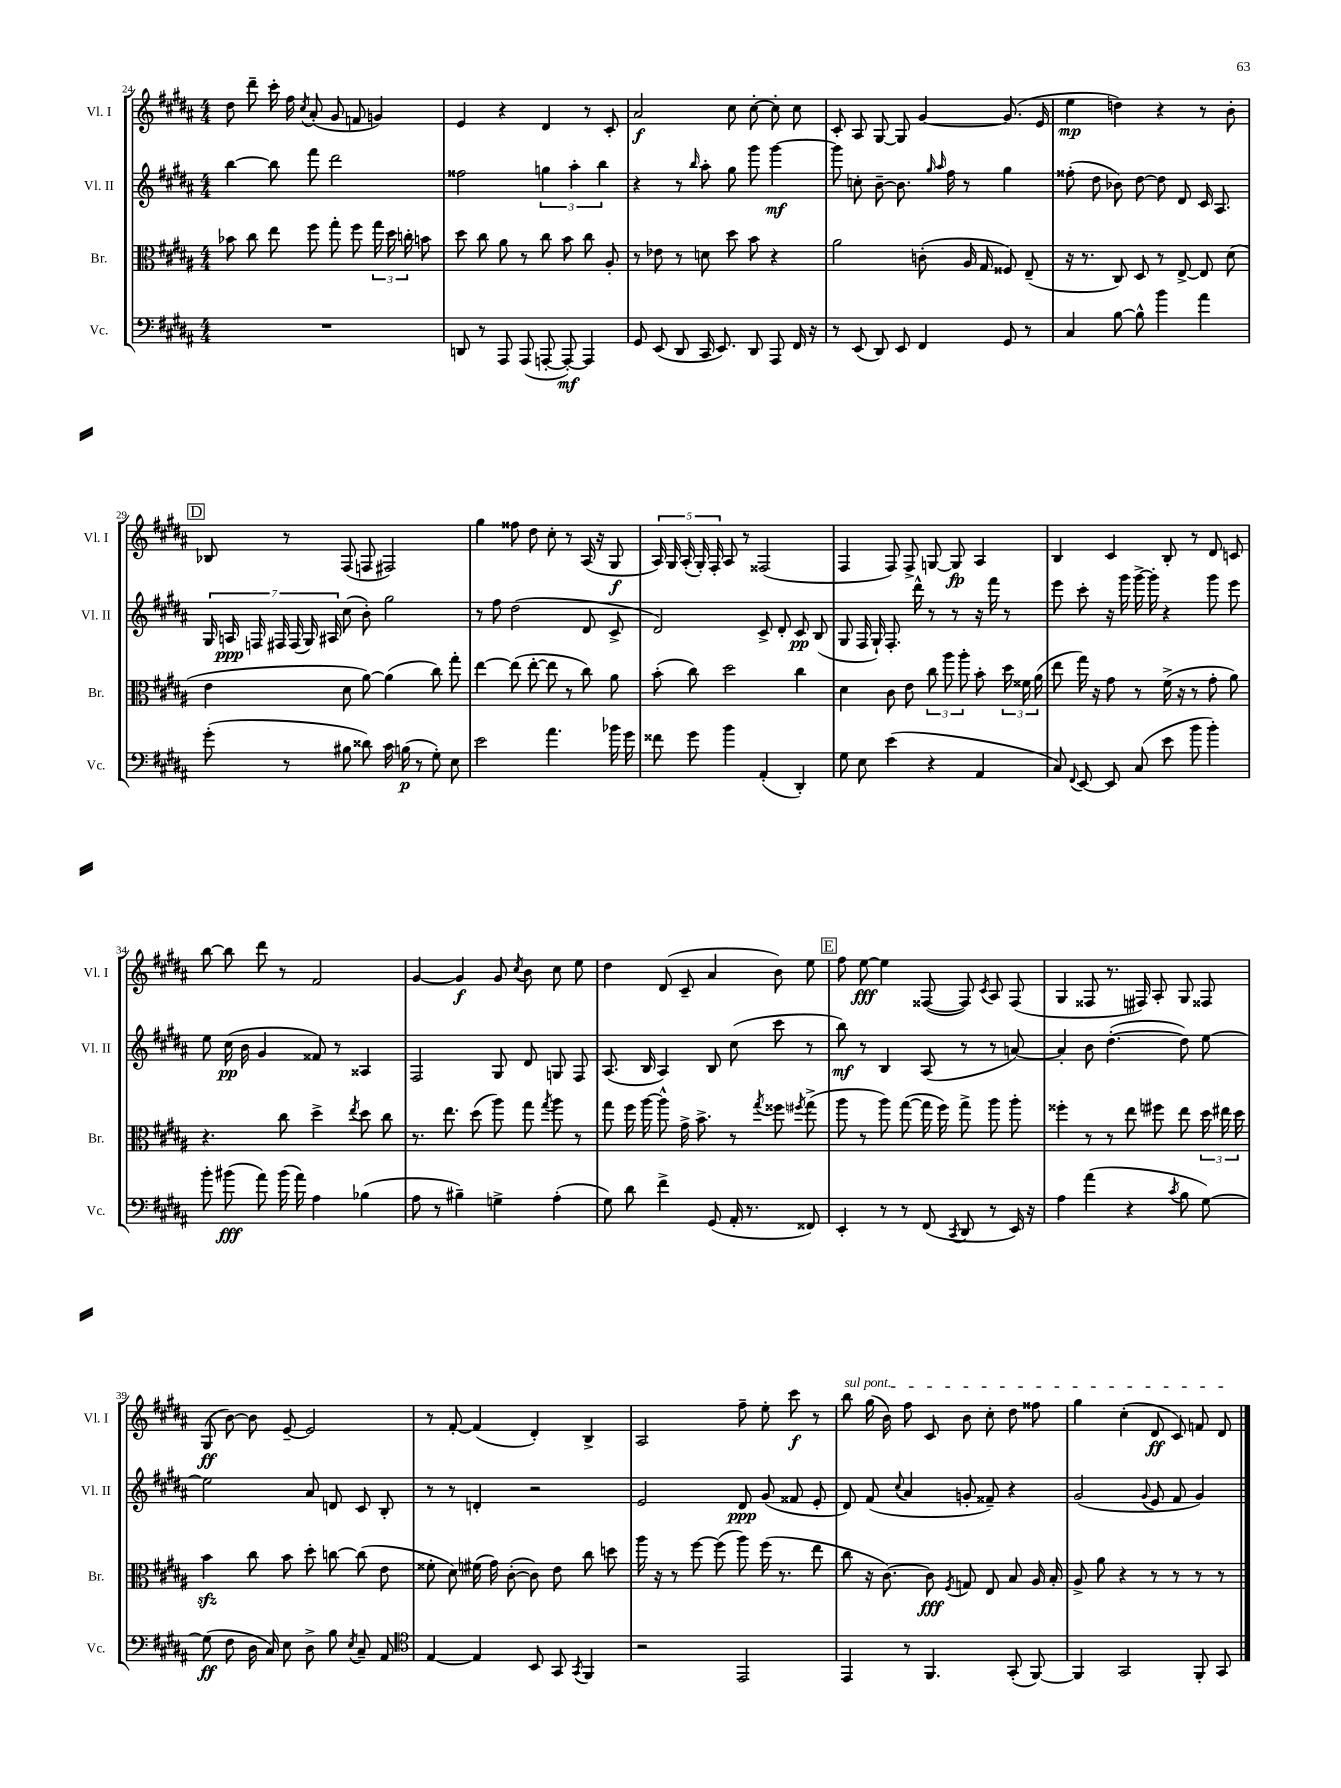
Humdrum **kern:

**kern	**kern	**kern	**kern
*staff4	*staff3	*staff2	*staff1
*clefF4	*clefC3	*clefG2	*clefG2
*k[f#c#g#d#a#]	*k[f#c#g#d#a#]	*k[f#c#g#d#a#]	*k[f#c#g#d#a#]
*M4/4	*M4/4	*M4/4	*M4/4
1r	8b-	[4bb	8dd#
.	8cc#	.	8ddd#~
.	8ee	8bb]	16ccc#'
.	.	.	16ff#
.	.	.	8qcc#
.	8ff#	8fff#	(8a#'
.	8gg#'	2ddd#	8g#
.	8ff#	.	8f
.	24gg#	.	4g)
.	24dd#	.	.
.	24cc'	.	.
.	8b	.	.
=	=	=	=
8DD	8dd#	2ff##	4e
8r	8cc#	.	.
8AAA#	8a#	.	4r
(8AAA#	8r	.	.
[8AAA'	8cc#	6gg	4d#
8AAA'_)	8b	.	.
.	.	6aa#'	.
4AAA]	8cc#	.	8r
.	.	6bb	.
.	8A#'	.	8c#'
=	=	=	=
8GG#	8r	4r	2a#
(8EE	8e-	.	.
8DD#	8r	8r	.
.	.	16qqbb	.
16CC#	8d	8aa#'	.
8.EE)	.	.	.
.	8dd#	8gg#	8cc#
8DD#	8b	8ggg#	[8cc#'
8AAA#	4r	[4ggg#	8cc#']
16FF#	.	.	8cc#
16r	.	.	.
=	=	=	=
8r	2a#	8ggg#]	8c#'
(8EE	.	8cc'	8A#
8DD#)	.	[8b~	[8G#
8EE	.	8.b]	8G#]
4FF#	(8c'	.	[4g#
.	.	16qqgg#	.
.	.	16qqaa#	.
.	.	16ff#	.
.	16A#	8r	.
.	16G#	.	.
8GG#	8F##)	4gg#	(8.g#]
8r	(8E~	.	.
.	.	.	16e
=	=	=	=
4C#	16r	(8ff##'	4ee
.	8.r	.	.
.	.	8dd#	.
[8B	8C#)	8b-)	4dd)
8B^^]	8D#	[8dd#	.
4b	8r	8dd#]	4r
.	[8E^	8d#	.
4a#	8E]	16c#	8r
.	.	8.A#	.
.	(8d#	.	8b'
=	=	=	=
(8g#'	4e	28G#	8B-
.	.	28A	.
.	.	28F	.
.	.	28F#	.
8r	.	.	8r
.	.	(28F#	.
.	.	28G#)	.
.	.	28A#	.
8B#	8d#	(8cc#	(8F#
8d##)	[8a#)	8b')	8F
16c#	(4a#]	2gg#	2F#)
(16B	.	.	.
8r	.	.	.
8G#')	8cc#)	.	.
8E	8gg#'	.	.
=	=	=	=
2e	[4ee	8r	4gg#
.	.	8ff#	.
.	(8ee]	(2dd#	8ff##
.	[8ee'	.	8dd#
4.a#	8ee]	.	8cc#'
.	8r	.	8r
.	8cc#)	8d#	(16A#
.	.	.	16r
16b-	8a#	8c#^	8G#
16g#	.	.	.
=	=	=	=
8f##	(8b'	2d#)	20A#)
.	.	.	20G#
.	.	.	(20A#'
8g#	8cc#)	.	.
.	.	.	20G#')
.	.	.	20F#'
4b	2dd#	.	8A#
.	.	.	8r
(4AA#'	.	8c#^	(2F##
.	.	8d#'	.
4DD#')	4cc#	8c#	.
.	.	(8B	.
=	=	=	=
8G#	4d#	8G#	4F#
8E	.	16F#	.
.	.	16G#`)	.
(4e	8c#	8.F#'	8F#)
.	8e	.	8F#^
.	.	16ddd#^^	.
4r	12cc#	8r	[8G
.	12aa#	.	.
.	.	8r	8G]
.	12aa#'	.	.
4AA#	8b'	16r	4A#
.	.	16fff#	.
.	24dd#	8r	.
.	24f##	.	.
.	(24a#	.	.
=	=	=	=
8C#)	8ee	8eee	4B
8qqFF#	.	.	.
[8EE	16gg#)	8ccc#'	.
.	16r	.	.
8EE]	8g#	16r	4c#
.	.	16ggg#	.
(8C#	8r	[16ggg#^	.
.	.	16ggg#']	.
8e	(16f#^	4r	8B'
.	16r	.	.
8b	8r	.	8r
4b')	8g#'	8ggg#	8d#
.	8a#)	8eee	8c
=	=	=	=
8b'	4.r	8ee	[8bb
(8b#	.	(16cc#	8bb]
.	.	16b	.
8a#)	.	4g#	8ddd#
(16b#	8cc#	.	8r
16a#)	.	.	.
4A#	4dd#^	8f##)	2f#
.	.	8r	.
.	8qee	.	.
(4B-	8dd#	4A##	.
.	8cc#	.	.
=	=	=	=
8A#	8.r	2F#	[4g#
8r	.	.	.
.	8.ee	.	.
4B#~)	.	.	4g#]
.	(8dd#	.	.
4G^	8aa#)	8G#	8g#
.	.	.	8qcc#
.	8gg#	8d#	8b
.	8qgg#	.	.
(4A#'	8aa#	8G	8cc#
.	8r	8F#	8ee
=	=	=	=
8G#)	8gg#	(8.A#	4dd#
8d#	16ff#	.	.
.	[16aa#	16B	.
4f#^	8aa#^^]	4A#)	(8d#
.	16g#^	.	8c#~
.	8.b^	.	.
(8GG#	.	8B	4a#
16AA#'	8r	(8cc#	.
8.r	.	.	.
.	8qgg#	.	.
.	8ff##	8ccc#	8b)
.	8qff#	.	.
8FF##)	(8gg#^	8r	8ee
=	=	=	=
4EE'	8aa#	8bb)	8ff#
.	8r	8r	[8ee
8r	8aa#)	4B	4ee]
8r	([8gg#	.	.
(8FF#	16gg#]	(8A#	([8F##
.	16ff#)	.	.
8qCC#	.	.	.
8DD#	8gg#^	8r	8F##])
.	.	.	8qc#
8r	8aa#	8r	8A#
16EE)	8aa#'	[8a)	(8F##
16r	.	.	.
=	=	=	=
4A#	4ff##'	4a']	4G#
(4a#	8r	8b	8F##
.	8r	([4.dd#'	8.r
4r	8ee	.	.
.	.	.	16F#)
.	8ff#	.	8A#'
8qc#	.	.	.
8B	8ee	8dd#])	8G#
[8G#)	24dd#	[8ee	8F##
.	24ee#	.	.
.	24dd#	.	.
=	=	=	=
(8G#]	4b	2ee]	(8G#
8F#	.	.	[8b)
16D#	8cc#	.	8b]
16C#)	.	.	.
8E	8b	.	[8e~
8D#^	8dd#'	8a#	2e]
8B	[8cc	8d	.
8qE	.	.	.
8C#~	(8cc]	8c#	.
8AA#	8e	8B'	.
=	=	=	=
*clefC4	*	*	*
[4E	8f##'	8r	8r
.	8d#)	8r	[8f#'
4E]	(16f#	4d'	(4f#]
.	16g#)	.	.
.	([8c#'	.	.
8BB	8c#])	2r	4d#')
8GG#	8e	.	.
8qGG#	.	.	.
4FF#	8cc#	.	4B^
.	8dd	.	.
=	=	=	=
2r	16aa#	2e	2A#
.	16r	.	.
.	8r	.	.
.	[8ff#	.	.
.	(8ff#]	.	.
2EE	8aa#)	8d#	8ff#~
.	(16ff#	(8g#	8ee'
.	8.r	.	.
.	.	8f##	8ccc#
.	8ee	8e'	8r
=	=	=	=
4EE	8cc#	8d#)	8bb
.	16r	(8f#	(16gg#
.	[8.c#)	.	16b)
.	.	8qqcc#	.
8r	.	4a#	8ff#
4.FF#	8c#]	.	8c#
.	8qF#	.	.
.	8G	8g'	8b
.	8E	8f##~)	8cc#'
(8GG#'	8B	4r	8dd#
[8FF#)	16A#	.	8ff##
.	16B'	.	.
=	=	=	=
4FF#]	8A#^	(2g#	4gg#
.	8a#	.	.
2GG#	4r	.	(4cc#'
.	.	8qqg#	.
.	8r	8e	8d#
.	8r	8f#	8c#)
8FF#'	8r	4g#)	8f
8GG#	8r	.	8d#
==	==	==	==
*-	*-	*-	*-
